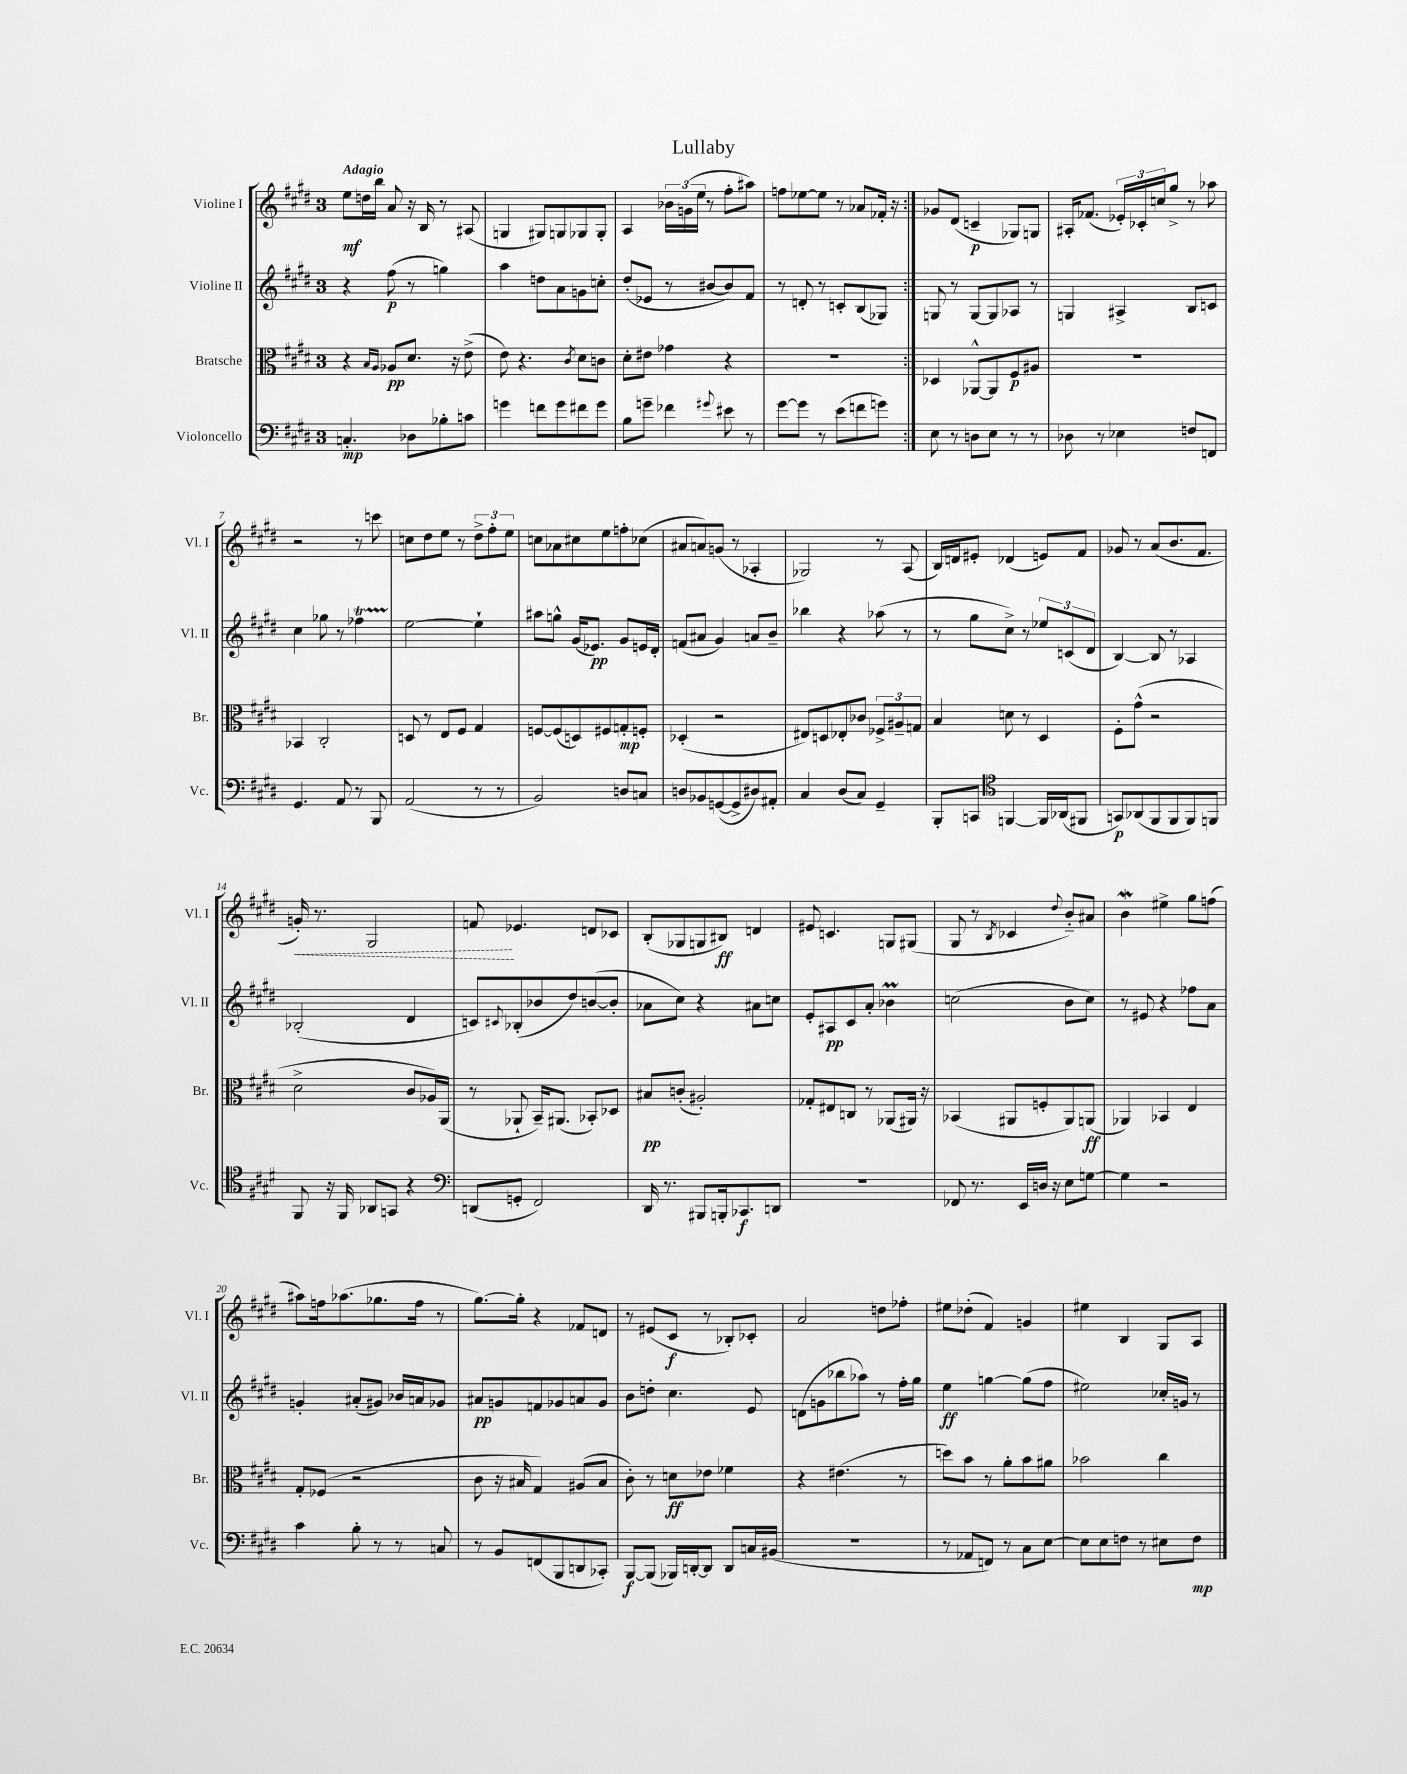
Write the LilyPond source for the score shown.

\header { title = "Lullaby" }
<<
\new StaffGroup <<
\new Staff = "s0" \with { instrumentName = "Violine I" shortInstrumentName = "Vl. I" } {
    \clef treble \key e \major \once \override Staff.TimeSignature.style = #'single-digit \time 3/4 \tempo "Adagio"
    \repeat volta 2 { e''8\mf d''16 b''16 a'8 r16 b16 r8 ais8( |
    g4 gis8) g8 ges8 ges8-. |
    a4 \tuplet 3/2 { bes'16 g'16( e''16 } r8 fis''8-. ais''8) |
    f''8 ees''8~ ees''8 r8 aes'8 fes'16-. r16 | }
    ges'8 dis'8( c'4--\p ges8) g8 |
    ais16-. fes'8.( \tuplet 3/2 { ees'16-.) ces'16-. c''16 } gis''8-> r8 aes''8 |
    r2 r8 c'''8 |
    c''8 dis''8 e''8 r8 \tuplet 3/2 { dis''8-> fis''8-. e''8 } |
    c''8 aes'8 cis''8 e''8 f''8-. ces''8( |
    ais'8 a'8) g'8( r8 aes4-. |
    ges2) r8 a8( |
    b16) d'16 eis'8-. des'4( e'8) fis'8 |
    ges'8 r8 a'8( b'8. fis'8. |
    \once \override Hairpin.style = #'dashed-line g'16-.\<) r8. gis2 |
    f'8\! ees'4. d'8 ces'8 |
    b8-.( ges8 g8 bis8\ff) d'4 |
    eis'8 c'4. g8 gis8( |
    gis8 r8 \acciaccatura { b8 } ces'4 \appoggiatura { dis''8 } b'8-_) ais'8 |
    b'4\mordent eis''4-> gis''8 f''8( |
    ais''8) f''16 aes''8.( ges''8. f''16 r8 |
    gis''8.~) gis''16-. r4 fes'8 d'8 |
    r8 eis'8( cis'8\f r8 bes8-.) ces'8-. |
    a'2 d''8 fes''8-. |
    eis''8 des''8-.( fis'4) g'4 |
    eis''4 b4 gis8 a8 \bar "|." |
}
\new Staff = "s1" \with { instrumentName = "Violine II" shortInstrumentName = "Vl. II" } {
    \clef treble \key e \major \once \override Staff.TimeSignature.style = #'single-digit \time 3/4
    \repeat volta 2 { r4 fis''8\p( r8 g''4) |
    a''4 d''8 a'8 g'8 c''8-. |
    dis''8-.( ees'8 r8 bis'8~ bis'8) fis'8 |
    r8 d'8-. r8 c'8-. b8( ges8) | }
    g8 r8 g8~ g8 aes8 r8 |
    g4 ais4-> b8 c'8 |
    cis''4 ges''8 r8 fes''4\startTrillSpan |
    e''2~\stopTrillSpan e''4-! |
    ais''8 g''8-^ gis'16( ees'8.\pp) gis'8 e'16 dis'16-. |
    f'8( ais'8 gis'4) a'8 b'8-- |
    bes''4 r4 aes''8( r8 |
    r8 gis''8 cis''8->) r8 \tuplet 3/2 { ees''8 c'8( dis'8 } |
    b4~) b8 r8 aes4 |
    bes2-.( dis'4 |
    c'8) \appoggiatura { cis'8 } bes8-.( bes'8 dis''8) b'8~( b'8-. |
    aes'8 cis''8) r4 ais'8 c''8 |
    e'8-. ais8\pp cis'8 a'8-. bes'4\prall |
    c''2( b'8 c''8) |
    r8 eis'8 r4 fes''8 a'8 |
    g'4-. ais'8-.( gis'8) bes'16 a'16 ges'8 |
    ais'8\pp g'8 f'8 ges'8 a'8 ges'8 |
    b'8 d''8-. cis''4. e'8 |
    d'8( g'8 bes''8 aes''8) r8 fis''16-. gis''16 |
    e''4\ff g''4~ g''8( fis''8 |
    eis''2) ces''16-. g'16 r8 \bar "|." |
}
\new Staff = "s2" \with { instrumentName = "Bratsche" shortInstrumentName = "Br." } {
    \clef alto \key e \major \once \override Staff.TimeSignature.style = #'single-digit \time 3/4
    \repeat volta 2 { r4 \grace { b16 a16 } aes8\pp dis'8. r16 e'8->( |
    e'8) r4. \acciaccatura { cis'8 } dis'8 c'8 |
    dis'8-. eis'8 ges'4 r4 |
    R2. | }
    des4 aes,8~-^ aes,8 fis8\p ais8 |
    R2. |
    bes,4 cis2-. |
    d8 r8 e8 fis8 gis4 |
    f8~ f8( d8) fis8 g8-.\mp f8-. |
    des4-.( r2 |
    eis8) d8 ees8-. ces'8 \tuplet 3/2 { fes8-> ais8-- g8 } |
    b4 d'8 r8 dis4 |
    fis8-. gis'8-^( r2 |
    dis'2-> cis'8 aes16) a,16( |
    r8 aes,8-! b,16--) ais,8.( bes,8-.) des8 |
    bis8\pp c'8-.( ais2-.) |
    ges8-. eis8 c8 r8 aes,8( ais,16) r16 |
    bes,4( ais,8 f8-. ais,8) a,8\ff( |
    aes,4) bes,4 e4 |
    gis8-. fes8( r2 |
    cis'8 r16 bis16 gis4) ais8( bis8 |
    cis'8-.) r8 d'8\ff ees'8 fes'4 |
    r4 eis'4.( r8 |
    d''8) b'8 r8 a'8-. b'8 ais'8 |
    bes'2 cis''4 \bar "|." |
}
\new Staff = "s3" \with { instrumentName = "Violoncello" shortInstrumentName = "Vc." } {
    \clef bass \key e \major \once \override Staff.TimeSignature.style = #'single-digit \time 3/4
    \repeat volta 2 { c4.-.\mp des8 bes8-. c'8 |
    g'4 f'8 g'8 fis'8 g'8 |
    b8 g'8-- fes'4 \appoggiatura { gis'8 } eis'8 r8 |
    gis'8~ gis'8 r8 e'8( f'8 g'8) | }
    e8 r8 d8 e8 r8 r8 |
    des8 r8 ees4 f8 f,8 |
    gis,4. a,8 r8 b,,8 |
    a,2( r8 r8 |
    b,2) d8 c8 |
    d8 bes,8 g,8~( g,8-> dis8) ais,8-. |
    cis4 dis8( cis8) gis,4-- |
    b,,8-. c,8 \clef tenor f,4~ f,16 aes,16( fis,8 |
    g,8\p) aes,8( fis,8 fis,8 fis,8) f,8 |
    fis,8 r16 fis,16 aes,8 g,8 r4 |
    \clef bass d,8( g,8-. fis,2) |
    dis,16 r8. bis,,8 b,,16-. ces,8.\f d,8 |
    R2. |
    fes,8 r8. e,16 d16 r16 e8 g8~ |
    g4 r2 |
    cis'4 b8-. r8 r8 c8 |
    r8 b,8 f,8( b,,8 d,8 ces,8-.) |
    b,,8~\f b,,8( bes,,16) d,16~-. d,8 d,8 c16 bis,16( |
    R2. |
    r8 aes,8 f,8) r8 cis8 e8~ |
    e8 e8 f8 r8 eis8 f8\mp \bar "|." |
}
>>
>>
